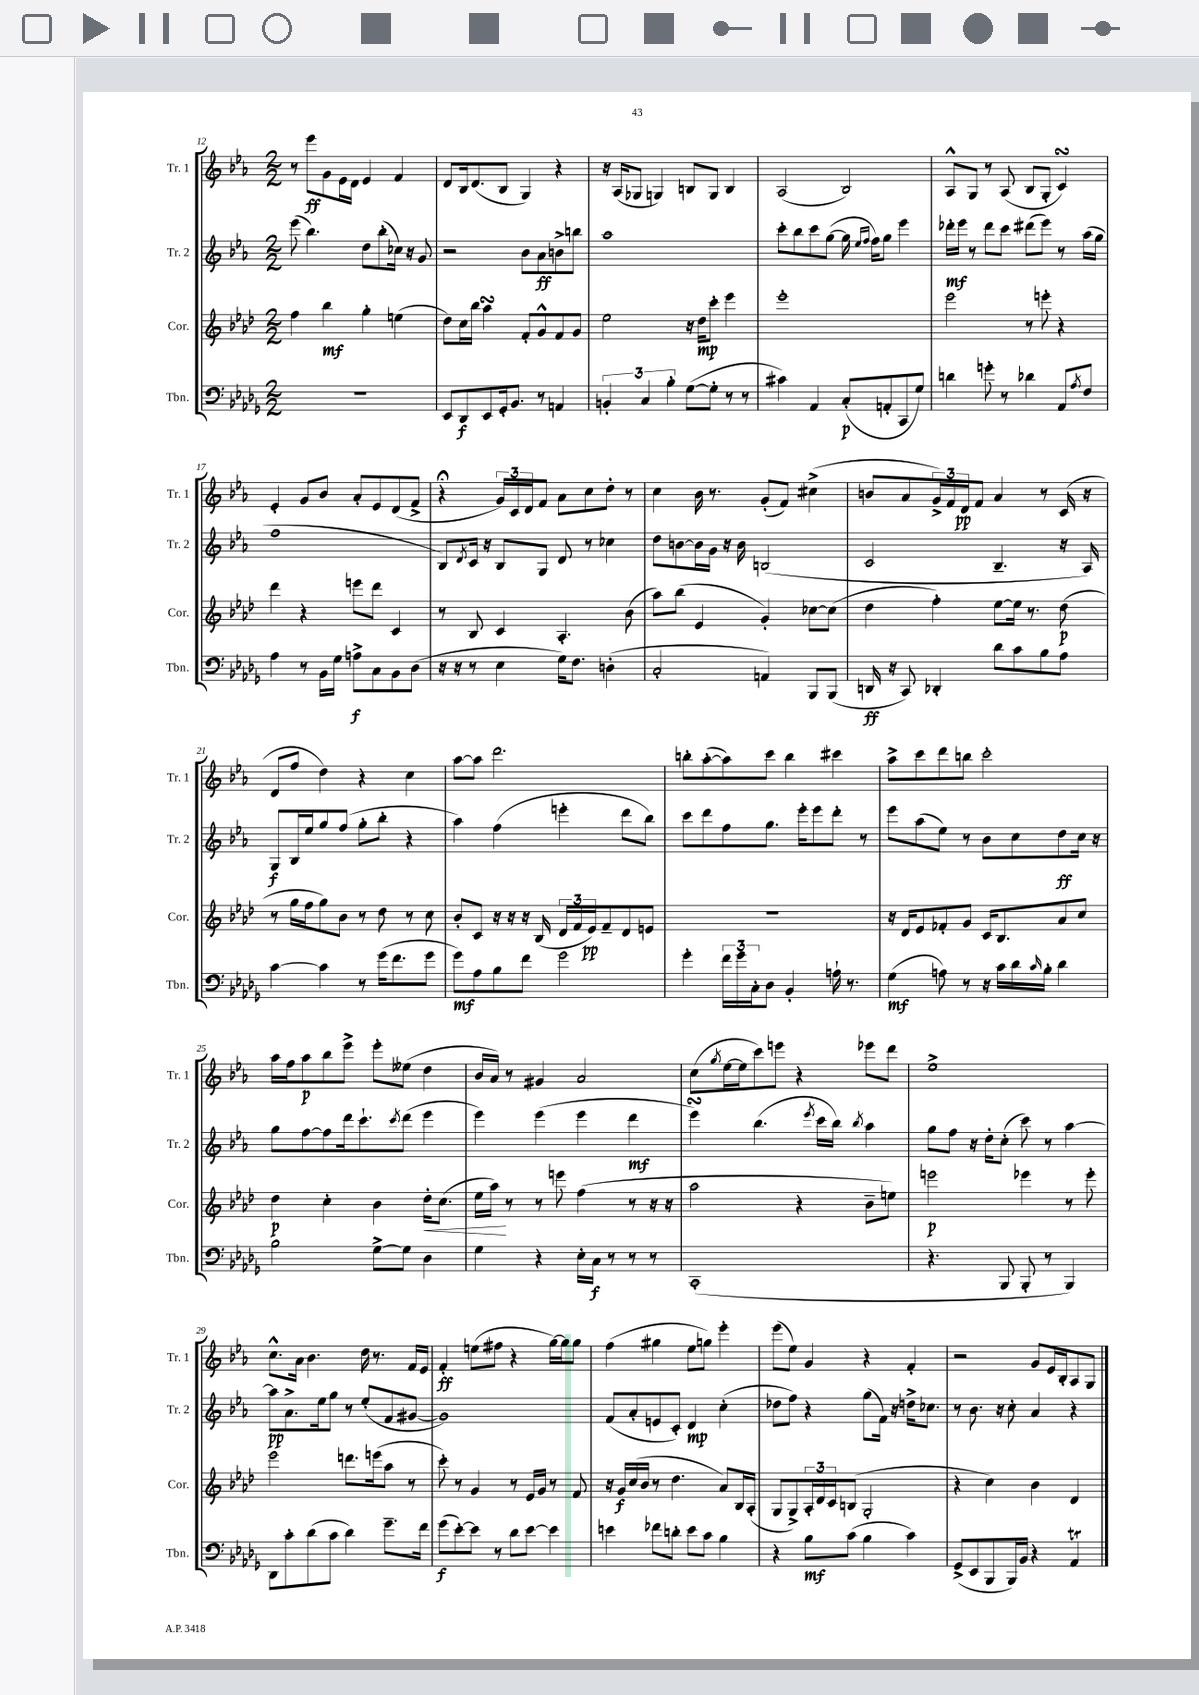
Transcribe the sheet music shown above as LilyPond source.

<<
\new StaffGroup <<
\new Staff = "s0" \with { instrumentName = "Tr. 1" shortInstrumentName = "Tr. 1" } {
    \clef treble \key ees \major \numericTimeSignature \time 2/2
    r8 ees'''8\ff g'8 ees'16 d'16 ees'4 f'4 |
    d'8 bes16 d'8.( bes8 g4) r4 |
    r16 aes16( ges8 g4) b8 g8 b4 |
    aes2( bes2) |
    aes8-^ g8 r8 aes8( bes8 g8-. c'4\turn) |
    ees'4-. g'8 bes'8 aes'8-. ees'8 d'8( f'8-> |
    r4\fermata \tuplet 3/2 { g'16) c'16 d'16 } f'8 aes'8 c''8 d''8-. r8 |
    c''4 bes'16 r8. g'8-.( f'8) cis''4->( |
    b'8 aes'8 \tuplet 3/2 { g'16->) f'16 d'16\pp } f'8 aes'4 r8 c'16( r16 |
    d'8 f''8 d''4) r4 c''4 |
    aes''8~ aes''8 d'''2. |
    b''8-. aes''8~-.( aes''8) c'''8 b''4 cis'''4 |
    aes''8-> c'''8 d'''8 b''8 c'''2-. |
    aes''16 f''16 aes''8\p bes''8 ees'''8-> ees'''8-. eeses''8( d''4 |
    bes'16 aes'16) r8 gis'4 aes'2 |
    c''8( \acciaccatura { g''8 } ees''16~ ees''16 c'''8) e'''8 r4 ees'''8 d'''8 |
    ees''1-> |
    c''8.-^ aes'16 bes'4. d''16 r8. f'16 ees'16 |
    f'4-.\ff e''8( fis''8 r4 g''16~) g''16 g''8 |
    f''4( gis''4 ees''8 g''8) ees'''4-. |
    ees'''8( ees''8) g'4 r4 f'4-. |
    r2 g'8 ees'16 bes16-. aes8 g8 \bar "|." |
}
\new Staff = "s1" \with { instrumentName = "Tr. 2" shortInstrumentName = "Tr. 2" } {
    \clef treble \key ees \major \numericTimeSignature \time 2/2
    ees'''8( bes''4.) d''8 bes''8-.( ces''16) r16 g'8 |
    r2 bes'8 aes'8\ff b'8-> b''8 |
    aes''1 |
    c'''8-. bes''8 c'''8 g''8~( g''16 \grace { ees''16 f''16 } f''16) g''8 ees'''4 |
    des'''16-.\mf ees'''16 r8 des'''8 c'''8 dis'''8( ees'''8) r8 aes''16( g''16 |
    f''1 |
    bes8) \acciaccatura { d'8 } c'16 r16 bes8 g8 d'8 r8 ces''4 |
    d''8 b'8~ b'16 g'16 r16 b'16 b2( |
    c'2 bes4.-- r16 aes16) |
    g8\f bes16 ees''16 g''8 f''8( g''8-. bes''8-. r4 |
    aes''4) f''4( e'''4-. d'''8 bes''8) |
    c'''8 d'''8 f''8 g''8. ees'''16-. ees'''8 d'''8-. r8 |
    ees'''8 aes''8( ees''8) r8 bes'8 c''8 d''8\ff c''16 r16 |
    g''8 f''8~ f''8 d'''16 c'''8.-! \acciaccatura { c'''8 } d'''8( ees'''4 |
    ees'''4) ees'''4( ees'''4 d'''4\mf |
    ees'''4\turn) bes''4.( \acciaccatura { ees'''8 } c'''16 bes''16) \acciaccatura { bes''8 } aes''4 |
    g''8 f''8 r16 d''16-. c''8-.( c'''8) r8 aes''4~ |
    aes''8\pp aes'8.-> ees''16 g''8 r8 ees''8-.( f'8 gis'8~ |
    gis'1) |
    f'8( aes'8-. e'8 c'8-.) d'4\mp c''4-.( |
    des''8 f''8) r4 g''8( f'16) r16 d''16-> ces''8. |
    r8 bes'8. r16 c''8-. aes'4 r4 \bar "|." |
}
\new Staff = "s2" \with { instrumentName = "Cor." shortInstrumentName = "Cor." } {
    \clef treble \key aes \major \numericTimeSignature \time 2/2
    f''4 bes''4\mf g''4-. e''4( |
    des''8) c''16 bes''16 aes''4\turn f'8-. g'8-^ f'8 g'8 |
    ees''2 r16 des''16\mp c'''8-. ees'''4 |
    ees'''1-. |
    ees'''2 r8 e'''8-. r4 |
    des'''4 r4 e'''8 des'''8 c'4 |
    r8 bes8 c'4 aes4.-. bes'8( |
    aes''8) bes''8( ees'4 g'4-.) ces''8~ ces''8( |
    des''4 f''4-.) ees''8~ ees''16 r8. des''8\p( |
    r8 g''16 f''16 g''8) bes'8 r8 des''8 r8 c''8 |
    bes'8-. c'8 r16 r16 r16 bes16( \tuplet 3/2 { des'16 f'16 ees'16\pp) } f'8-- des'8 e'8 |
    r1 |
    r16 des'16 ees'8 fes'8-. g'8 c'16 bes8. aes'8 c''8 |
    des''4\p c''4-. bes'4 des''16-.\< c''8.( |
    ees''16 aes''16\!) r8 r8 e'''8 f''4( r8 r16 r16 |
    aes''2 r4 bes'8-- e''8) |
    e'''2\p ees'''4 r8 ees'''8-. |
    ees'''2 d'''8. e'''16( aes''8 r8 |
    c'''8-.) r8 g'4 r8 ees'16 g'16 r8 f'8 |
    r16 g'16\f c''16( bes'16 r8 des''4. aes'8) bes16 aes16-.( |
    g8 g8->) \tuplet 3/2 { aes16-. des'16 c'16 } b8( g2-. |
    r4 c''4) bes'4 des'4 \bar "|." |
}
\new Staff = "s3" \with { instrumentName = "Tbn." shortInstrumentName = "Tbn." } {
    \clef bass \key des \major \numericTimeSignature \time 2/2
    R1 |
    ees,8 des,8\f ees,8 ges,16-. bes,8. r8 a,4 |
    \tuplet 3/2 { b,4-. c4 bes4-. } ges8~( ges8-. r8 r8 |
    cis'4) aes,4 c8-.\p( a,8-. c,8 ges8) |
    d'4 g'8-. r8 des'4 aes,8 \acciaccatura { aes8 } f8 |
    aes4 r8 bes,16 ges16 a8->\f c8 bes,8 des8( |
    r16 r16 r8 ees4 ges16) f8. d4-.( |
    c2-. a,4) bes,,8 bes,,8( |
    d,16\ff r16 c,8) des,4-. des'8 c'8 bes8 aes8 |
    c'4~ c'4 r8 ges'16( f'8. ges'8 |
    ges'8\mf) aes8 bes8 f'8 ges'2 |
    ges'4-. \tuplet 3/2 { f'16 ges'16 c16-. } des8 bes,4-. a16-! r8. |
    ges4\mf( a8) r8 r16 c'16 des'16 \grace { c'16 } bes16-. des'4 |
    bes2 ges8~-> ges8 des4 |
    ges4 r4 ees16-. c16\f r8 r8 r8 |
    c,1-.( |
    r4. bes,,8 bes,,8-. r8 bes,,4) |
    des,8 c'8-. des'8( c'8 des'4) ges'8.-- f'16 |
    ges'8\f( ees'8~-.) ees'8 r8 des'8 ees'8~ ees'4 |
    e'4 fes'8 d'8-. e'8 c'8 bes4 |
    r4 bes8\mf c'8( bes4 c'4) |
    ges,8->( ees,8 bes,,8 bes,,16) bes,16 r4 aes,4\trill \bar "|." |
}
>>
>>
\layout { \context { \Score currentBarNumber = #12 } }
